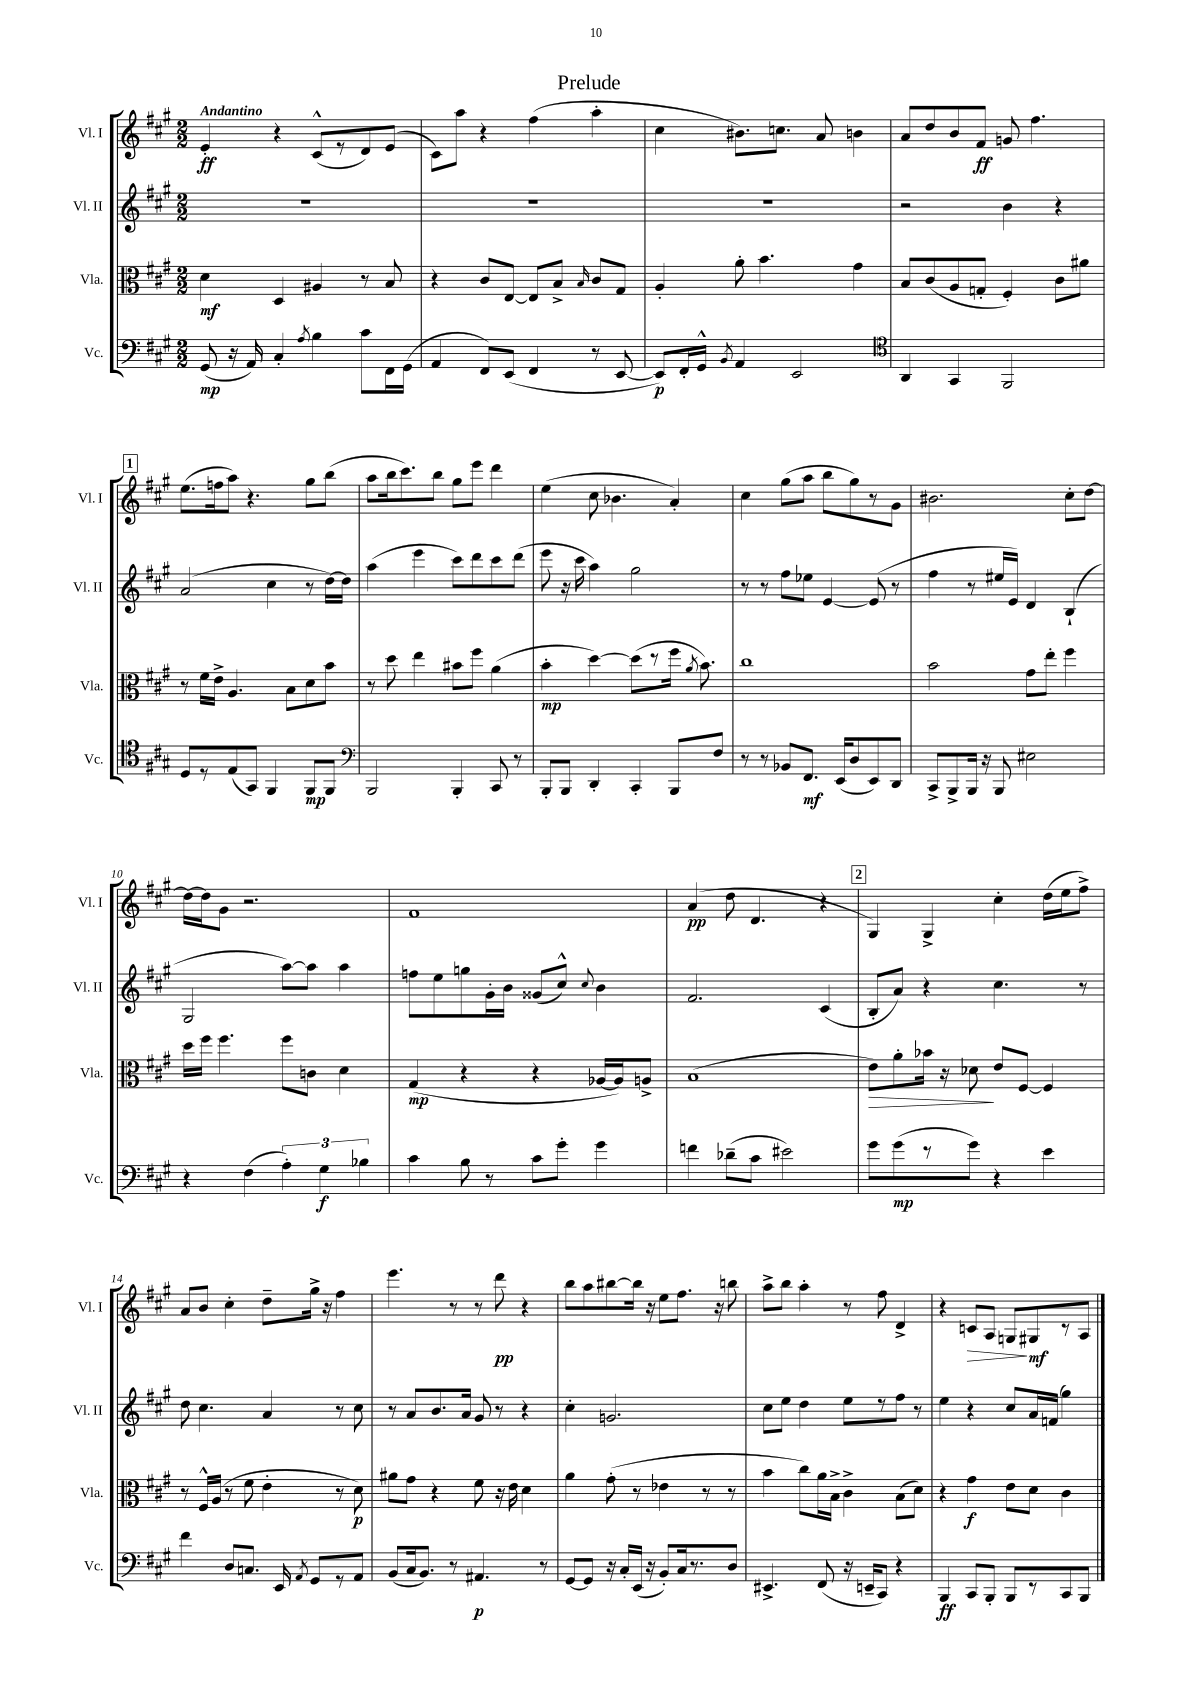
\header { title = "Prelude" }
<<
\new StaffGroup <<
\new Staff = "s0" \with { instrumentName = "Vl. I" shortInstrumentName = "Vl. I" } {
    \clef treble \key a \major \numericTimeSignature \time 2/2 \tempo "Andantino"
    \autoBeamOff e'4-.\ff r4 cis'8[-^( r8 d'8) e'8]( |
    cis'8[) a''8] r4 fis''4( a''4-. |
    cis''4 bis'8.[) c''8.] a'8 b'4 |
    a'8[ d''8 b'8 fis'8]\ff g'8 fis''4. |
    \mark \markup { \box "1" } e''8.[( f''16 a''8]) r4. gis''8[ b''8]( |
    a''8[ b''16 cis'''8.) b''8] gis''8[ e'''8] d'''4 |
    e''4( cis''8 bes'4. a'4-.) |
    cis''4 gis''8[( a''8] b''8[ gis''8) r8 gis'8] |
    bis'2. cis''8[-. d''8]~ |
    d''16[~ d''16 gis'8] r2. |
    fis'1 |
    a'4\pp( d''8 d'4. r4 |
    \mark \markup { \box "2" } gis4) gis4-> cis''4-. d''16[( e''16 fis''8]->) |
    a'8[ b'8] cis''4-. d''8[-- gis''16]-> r16 fis''4 |
    e'''4. r8 r8 d'''8\pp r4 |
    b''8[ a''8 bis''8~ bis''16] r16 e''8[ fis''8.] r16 b''8 |
    a''8[-> b''8] a''4-. r8 fis''8 d'4-> |
    r4 c'8[\> a8] g8[\! gis8\mf r8 a8] \bar "|." |
}
\new Staff = "s1" \with { instrumentName = "Vl. II" shortInstrumentName = "Vl. II" } {
    \clef treble \key a \major \numericTimeSignature \time 2/2
    \autoBeamOff R1 |
    R1 |
    R1 |
    r2 b'4 r4 |
    \mark \markup { \box "1" } a'2( cis''4 r8 d''16[~) d''16] |
    a''4( e'''4 cis'''8[) d'''8 cis'''8 d'''8]( |
    e'''8 r16 cis'''16 a''4) gis''2 |
    r8 r8 fis''8[ ees''8] e'4~ e'8( r8 |
    fis''4 r8 eis''16[ e'16]) d'4 b4-!( |
    gis2 a''8[~) a''8] a''4 |
    f''8[ e''8 g''8 gis'16-. b'16] gisis'8[( cis''8]-^) \appoggiatura { cis''8 } b'4 |
    fis'2. cis'4( |
    \mark \markup { \box "2" } b8[-. a'8]) r4 cis''4. r8 |
    d''8 cis''4. a'4 r8 cis''8 |
    r8 a'8[ b'8. a'16] gis'8 r8 r4 |
    cis''4-. g'2. |
    cis''8[ e''8] d''4 e''8[ r8 fis''8] r8 |
    e''4 r4 cis''8[ a'16 f'16]( gis''4) \bar "|." |
}
\new Staff = "s2" \with { instrumentName = "Vla." shortInstrumentName = "Vla." } {
    \clef alto \key a \major \numericTimeSignature \time 2/2
    \autoBeamOff d'4\mf d4 ais4 r8 b8 |
    r4 cis'8[ e8]~ e8[ b8]-> \grace { b16 } cis'8[ gis8] |
    a4-. a'8-. b'4. gis'4 |
    b8[ cis'8( a8 g8]-. fis4-.) cis'8[ ais'8] |
    \mark \markup { \box "1" } r8 fis'16[ e'16]-> a4. b8[ d'8 b'8] |
    r8 d''8 e''4 bis'8[ fis''8] a'4( |
    b'4-.\mp d''4~) d''8[( r8 fis''16] \acciaccatura { a'8 } b'8.) |
    cis''1 |
    b'2 gis'8[ e''8]-. fis''4 |
    d''16[ fis''16] fis''4. fis''8[ c'8] d'4 |
    gis4\mp( r4 r4 aes16[~ aes16) a8]-> |
    b1( |
    \mark \markup { \box "2" } e'8[\>) a'8-. bes'16] r16 des'8\! e'8[ fis8]~ fis4 |
    r8 fis16[-^ a16]( r8 fis'8 e'4-. r8 d'8\p) |
    ais'8[ gis'8] r4 fis'8 r16 e'16 d'4 |
    a'4 gis'8-.( r8 ees'4 r8 r8 |
    b'4 cis''8[) a'16 b16]-> cis'4-> b8[( d'8]) |
    r4 gis'4\f e'8[ d'8] cis'4 \bar "|." |
}
\new Staff = "s3" \with { instrumentName = "Vc." shortInstrumentName = "Vc." } {
    \clef bass \key a \major \numericTimeSignature \time 2/2
    \autoBeamOff gis,8\mp( r16 a,16) cis4-. \acciaccatura { a8 } b4 cis'8[ fis,16 gis,16]( |
    a,4 fis,8[) e,8]( fis,4 r8 e,8~ |
    e,8[\p) fis,16-. gis,16]-^ \acciaccatura { b,8 } a,4 e,2 |
    \clef tenor a,4 gis,4 fis,2 |
    \mark \markup { \box "1" } d8[ r8 e8( gis,8]) fis,4 fis,8[\mp fis,8] |
    \clef bass b,,2 b,,4-. cis,8 r8 |
    b,,8[-. b,,8] d,4-. cis,4-. b,,8[ fis8] |
    r8 r8 bes,8[ fis,8.]\mf e,16[( d8 e,8) d,8] |
    cis,8[-> b,,8-> b,,16] r16 b,,8 eis2 |
    r4 fis4( \tuplet 3/2 { a4-.) gis4\f bes4 } |
    cis'4 b8 r8 cis'8[ gis'8]-. gis'4 |
    f'4 des'8[--( cis'8] eis'2) |
    \mark \markup { \box "2" } gis'8[ gis'8\mp( r8 gis'8]) r4 e'4 |
    fis'4 d8[ c8.] e,16 \acciaccatura { a,8 } gis,8[ r8 a,8] |
    b,8[( cis16 b,8.]) r8 ais,4.\p r8 |
    gis,8[~ gis,8] r16 cis16[-. e,16]( r16 b,8[-.) cis16 r8. d8] |
    eis,4.-> fis,8( r16 e,16[-- cis,8]) r4 |
    b,,4\ff cis,8[ b,,8]-. b,,8[ r8 cis,8 b,,8] \bar "|." |
}
>>
>>
